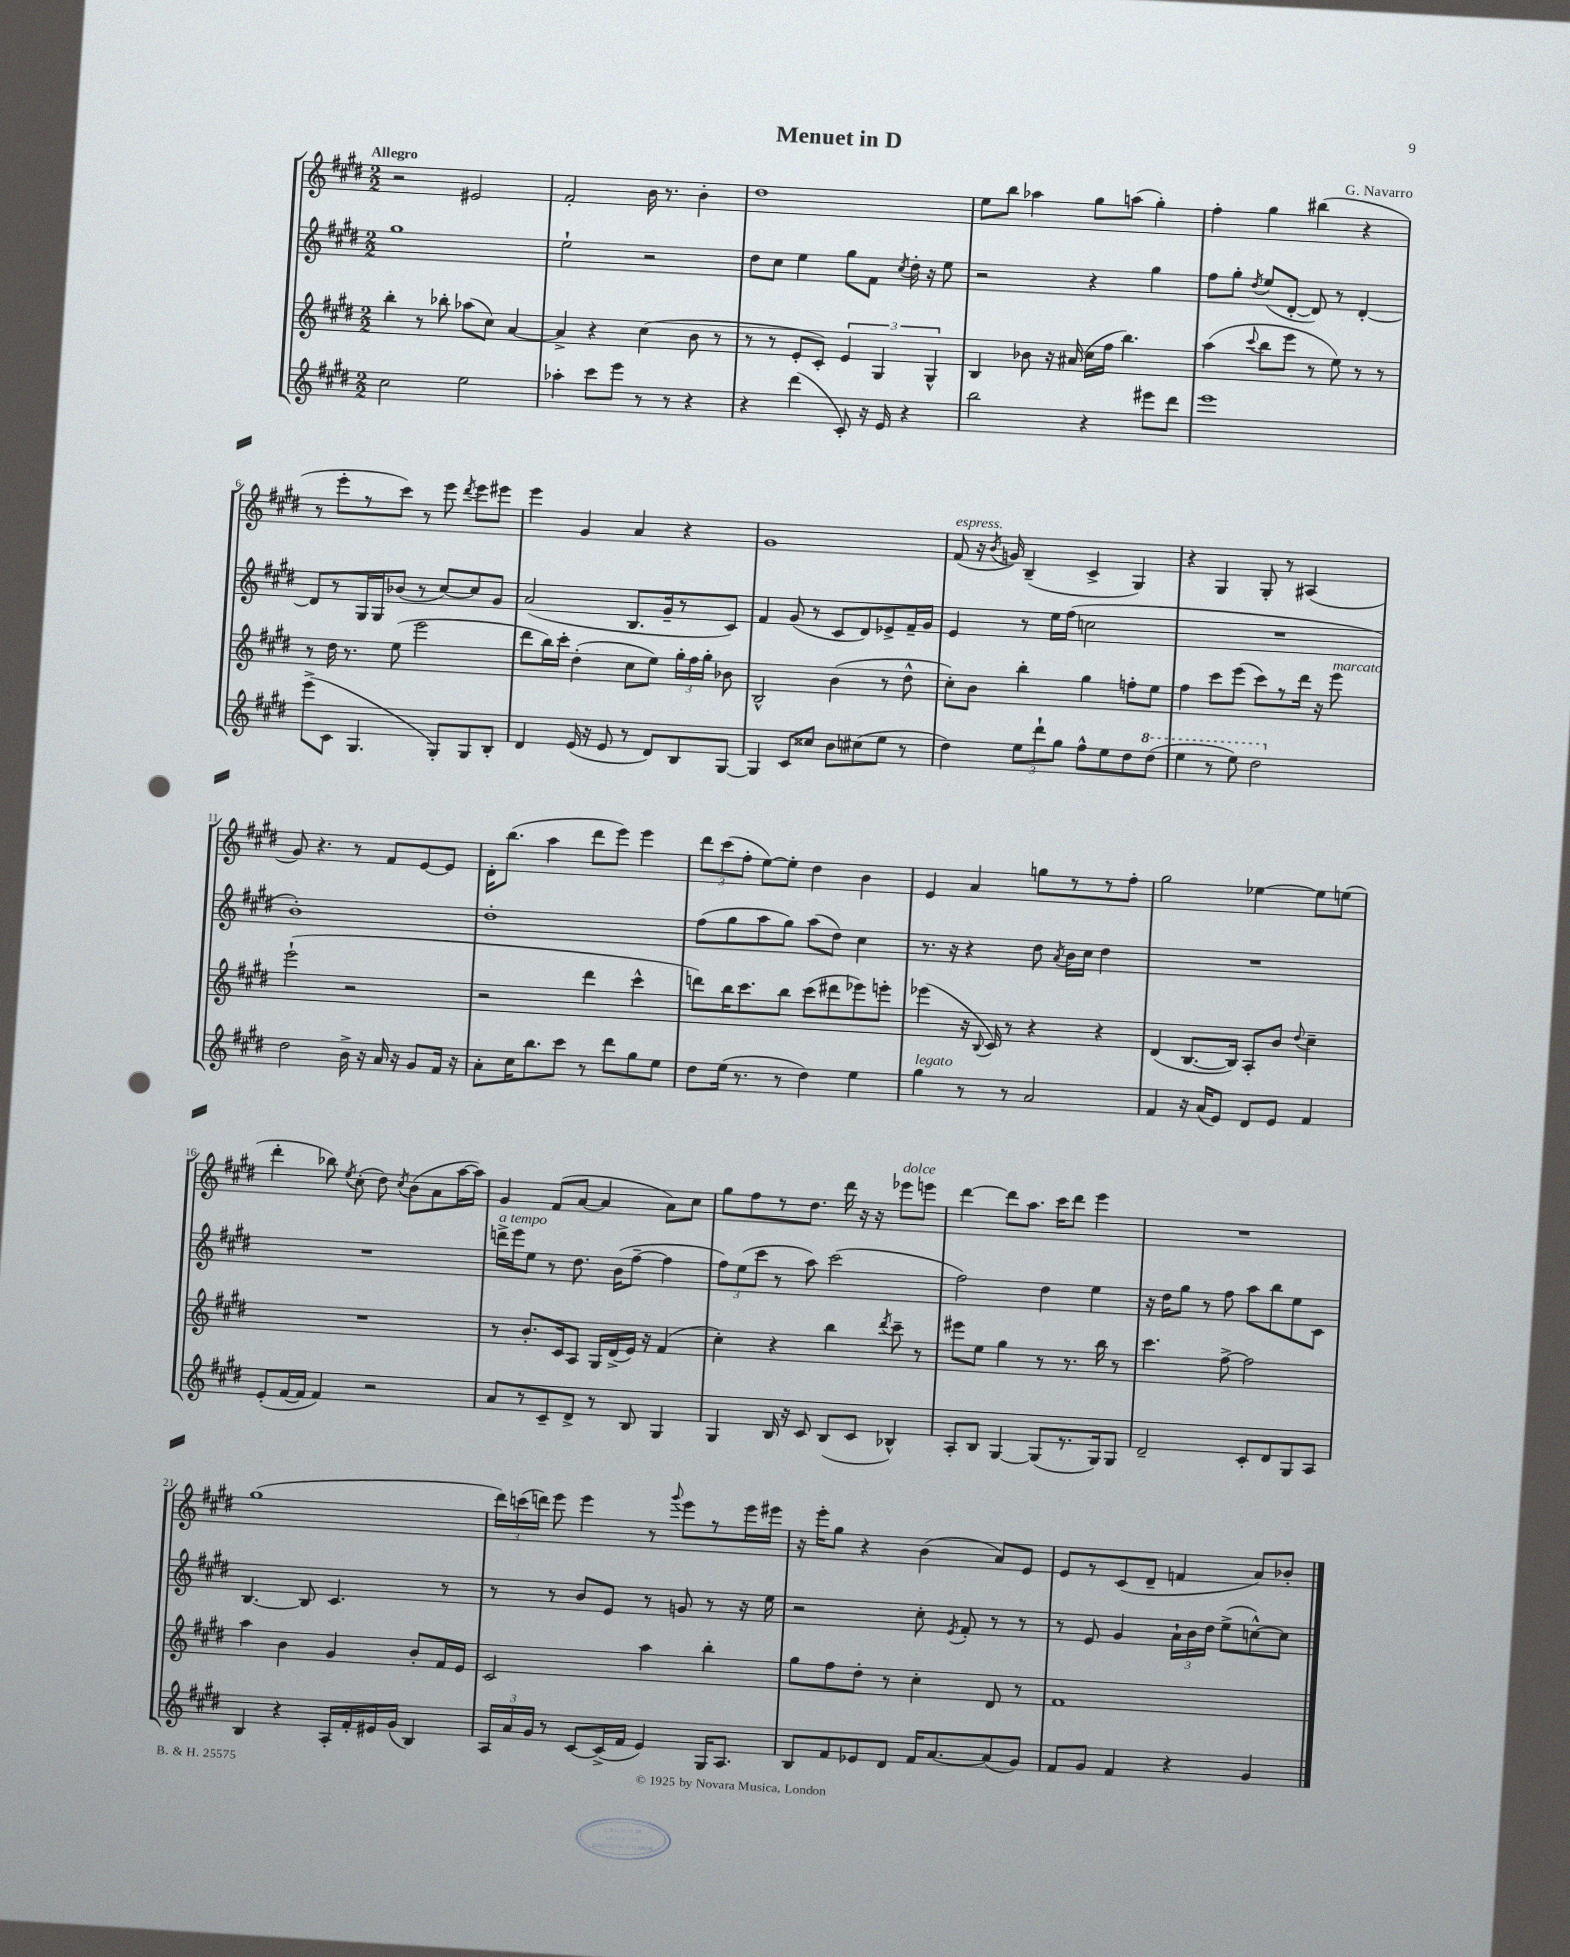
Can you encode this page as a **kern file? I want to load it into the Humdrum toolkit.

**kern	**kern	**kern	**kern
*staff4	*staff3	*staff2	*staff1
*clefG2	*clefG2	*clefG2	*clefG2
*k[f#c#g#d#]	*k[f#c#g#d#]	*k[f#c#g#d#]	*k[f#c#g#d#]
*M2/2	*M2/2	*M2/2	*M2/2
2cc#\	4bb'\	1gg#	2r
.	8r	.	.
.	8bb-'\	.	.
2ee\	(8aa-\L	.	2e#/
.	8cc#\J)	.	.
.	[4a/	.	.
=	=	=	=
4aa-'\	4a^/]	2ee`\	2f#'/
8ccc#\L	4r	.	.
8eee\J	.	.	.
8r	(4cc#\	2r	16b\
.	.	.	8.r
8r	.	.	.
4r	8b\	.	4b'\
.	8r	.	.
=	=	=	=
4r	8r	8dd#\L	1dd#
.	8r	8cc#\J	.
(4ddd#\	8e'/L	4ee\	.
.	8c#'/J)	.	.
8c#'/)	6e/	8gg#\L	.
16r	.	8f#\J	.
.	6G#/	.	.
16e/	.	.	.
.	.	8qcc#/	.
4r	.	16dd#'\	.
.	.	16r	.
.	6G#^^/	.	.
.	.	8ee\	.
=	=	=	=
2bb\	4B/	2r	8ee\L
.	.	.	8bb\J
.	8b-\	.	4aa-\
.	16r	.	.
.	(16a#/	.	.
4r	16cc#\LL	4r	8gg#\L
.	16ff#\JJ	.	.
.	4.bb\)	.	(8aa\J
8eee#\L	.	4gg#\	4gg#'\)
8ddd#\J	.	.	.
=	=	=	=
1eee	(4aa\	8ff#\L	4ff#'\
.	.	8gg#'\J	.
.	8qqccc#/	8qdd#/	.
.	8bb\L	(8ee/L	4gg#\
.	8eee\J	[8d#'/J	.
.	8r	8d#/])	(4bb#\
.	8ee\)	8r	.
.	8r	[4d#'/	4r
.	8r	.	.
=	=	=	=
(8eee^\L	8r	8d#/]L	8r
8c#\J	16dd#\	8r	8eee'\L
.	8.r	.	.
4.G#/	.	16G#/L	8r
.	.	16G#/J	.
.	(8ee\	(8b-/J	8ccc#\J)
.	2eee\	8r	8r
8G#'/L)	.	[8cc#/L)	8eee\
.	.	.	8qddd#/
8G#/	.	8cc#/]	8eee\L
8B'/J	.	8g#/J	8eee#\J
=	=	=	=
4d#/	8ddd#\L	(2a/	4eee\
.	16bb\L)	.	.
.	16ccc#'\JJ	.	.
(16e/	(4dd#'\	.	4g#/
16r	.	.	.
8e/	.	.	.
8r	8cc#\L	8.B/L	4a/
8d#/L)	8ee\J)	.	.
.	.	16g#~/k	.
8B/	24gg#'\LL	8r	4r
.	24ff#\	.	.
.	24gg#'\JJ	.	.
[8G#/J	8b-\	8c#/J)	.
=	=	=	=
4G#/]	2B^^/	4f#/	1g#
8c#/L	.	(8g#/	.
8cc##/J	.	8r	.
8b\L	(4b\	8c#/L	.
(8cc#\	.	8d#/)	.
8ee\J	8r	8e-^/	.
8r	8dd#^^\	16f#~/L	.
.	.	16g#/JJ	.
=	=	=	=
4dd#\)	8cc#'\L)	4e/	(8f#/
.	8b\J	.	16r
.	.	.	8qb/
.	.	.	16g/)
12ee\L	4bb'\	8r	(4B~/
12ddd#`\	.	.	.
.	.	16ee\LL	.
12gg#\J	.	.	.
.	.	(16ff#\JJ	.
8ff#^^\L	4gg#\	2cc\	4c#^/
8ee\	.	.	.
8dd#\	8ff'\L	.	4G#/)
(8ddd#\J	8ee\J	.	.
=	=	=	=
4eee\	4ff#\	1r	4r
8r	8ccc#\L	.	4G#/
8eee\)	(8eee\J	.	.
2ddd#\	8ccc#\L)	.	8G#'/
.	8r	.	8r
.	16ddd#\Jk	.	(4A#/
.	16r	.	.
.	8eee\	.	.
=	=	=	=
2dd#\	(2eee`\	1b')	8g#/)
.	.	.	4.r
16b^\	2r	.	8r
16r	.	.	.
16a/	.	.	8f#/L
16r	.	.	.
8g#/L	.	.	[8e/
16f#/Jk	.	.	8e/]J
16r	.	.	.
=	=	=	=
8a'\L	2r	1dd#'	16d#'\LK
.	.	.	(8.bb\J
16cc#\K	.	.	.
8.bb\	.	.	.
.	.	.	4aa\
8ccc#\J	.	.	.
8r	4ddd#\	.	8ddd#\L
8ddd#\L	.	.	8eee\J)
8gg#\	4ccc#^^\	.	4eee\
8ee\J	.	.	.
=	=	=	=
8dd#\L	8ddd\L)	(8ff#\L	12ddd#\L
.	.	.	(12ccc#\
(16ee\Jk	16bb\K	8gg#\	.
.	.	.	12ff#'\J
8.r	8.ccc#\	.	.
.	.	8aa\	[8ee\L)
8r	8bb\J	8gg#\J)	8ee'\]J
4dd#\)	(8ccc#\L	(8aa\L	4dd#\
.	8ddd#\	8dd#\J)	.
4ee\	8eee-\)	4cc#\	4b\
.	8eee'\J	.	.
=	=	=	=
4gg#\	(4eee-\	8.r	4e/
.	.	16r	.
8r	16r	4r	4a/
.	8qqB/	.	.
.	16c#/)	.	.
8r	8r	.	.
2a/	4r	8dd#\	8gg\L
.	.	8qa/	.
.	.	16b\LL	8r
.	.	16cc#\JJ	.
.	4r	4dd#\	8r
.	.	.	8ff#'\J
=	=	=	=
4f#/	(4d#/	1r	2gg#\
16r	[8.B/L	.	.
(16a/LK	.	.	.
8e/J)	.	.	.
.	16B/]Jk)	.	.
8d#/L	8A'/L	.	[4ee-\
8e/J	8b/J	.	.
.	8qqdd#/	.	.
4f#/	4cc#~\	.	8ee-\]L
.	.	.	(8ee\J
=	=	=	=
(8e'/L	1r	1r	4ddd#'\
[16f#/L	.	.	.
16f#/]JJ	.	.	.
4f#/)	.	.	8bb-\)
.	.	.	8qee/
.	.	.	(8cc#'\
2r	.	.	8dd#\)
.	.	.	8qcc#/
.	.	.	(8b\L
.	.	.	8a\
.	.	.	[16aa\L
.	.	.	16aa\]JJ)
=	=	=	=
8a/L	8r	16ddd^\LL	4g#/
.	.	16eee\J	.
8r	8.b'/L	8ee\J	.
8c#~/	.	8r	(8f#/L
.	16c#/k	.	.
8d#^/J	8A/J	8.dd#\	[8a/J
8r	16G#/LL	.	4a/]
.	(16d#^/	(16b\LK	.
8B/	16e/JJ)	[8ff#~\J	.
.	16r	.	.
4G#/	(4f#/	4ff#\]	8a\L)
.	.	.	8cc#\J
=	=	=	=
4G#/	4cc#'\)	12ff#\L)	8gg#\L
.	.	(12ee\	.
.	.	.	8ff#\
.	.	12ccc#\J	.
16B/	4r	8r	8r
16r	.	.	.
8c#/	.	8aa\)	8.dd#\J
(8B/L	4bb\	(2ccc#\	.
.	.	.	16ddd#\
8c#/J	.	.	16r
.	.	.	16r
.	8qddd#/	.	.
4B-^^/)	8ccc#~\	.	8eee-\L
.	8r	.	8eee\J
=	=	=	=
8A'/L	8eee#\L	2ff#\)	[4ddd#\
8B/J	8ee\J	.	.
[4G#/	4gg#\	.	8ddd#\]L
.	.	.	8.aa\J
(8G#/]L	8r	4dd#\	.
.	.	.	16ccc#\LK
8.r	8.r	.	8ddd#\J
.	.	4ee\	4eee\
16G#/k)	16bb\	.	.
8G#/J	8r	.	.
=	=	=	=
2d#~/	4.ccc#\	16r	1r
.	.	16dd#\LK	.
.	.	8gg#\J	.
.	.	8r	.
.	[8ff#^\	8ff#\	.
8c#'/L	2ff#\]	8aa\L	.
8d#/	.	8bb\	.
8G#/	.	8ee\	.
8A/J	.	8c#\J	.
=	=	=	=
4B/	4aa\	[4.B/	(1gg#
4r	4b\	.	.
.	.	8B/]	.
16A'/LL	4g#/	4.c#/	.
16f#'/	.	.	.
16e#/	.	.	.
(16g#/JJ	.	.	.
4B/)	8b'/L	.	.
.	16f#/L	8r	.
.	16e/JJ	.	.
=	=	=	=
24A/LL	2c#/	8r	24ddd#\LL)
24a/	.	.	(24ccc\
24g#/JJ	.	.	24ddd\JJ)
8r	.	8r	8eee\
[8c#/L	.	8b/L	4eee\
(16c#^/]L	.	8e/J	.
16f#/JJ	.	.	.
4e/)	4aa\	8r	8r
.	.	.	8qqggg#/
.	.	8g/	8eee\L
16G#/LK	4bb'\	8r	8r
8.A/J	.	.	.
.	.	16r	16eee\L
.	.	16ee\	16eee#\JJ
=	=	=	=
8B/L	8gg#\L	2r	16r
.	.	.	16eee'\LK
8f#/	8ff#\	.	8gg#\J
8e-/	8dd#'\J	.	4r
8d#/J	8r	.	.
16f#/LK	4cc#'\	8cc#'\	(4b\
[8.a/	.	.	.
.	.	8qe/	.
.	.	8f#'/	.
(8a/]	8d#/	8r	8a/L)
8g#/J)	8r	8r	8e/J
=	=	=	=
8f#/L	1f#	8r	8e/L
8g#/J	.	8e/	8r
4f#/	.	4g#/	(8c#/
.	.	.	8d#~/J
4r	.	24a`\LL	4f/
.	.	24b\	.
.	.	24dd#\JJ	.
.	.	(8ee^\L	.
4g#/	.	[8cc^^\)	8a/L)
.	.	8cc\]J	8b-'/J
==	==	==	==
*-	*-	*-	*-
